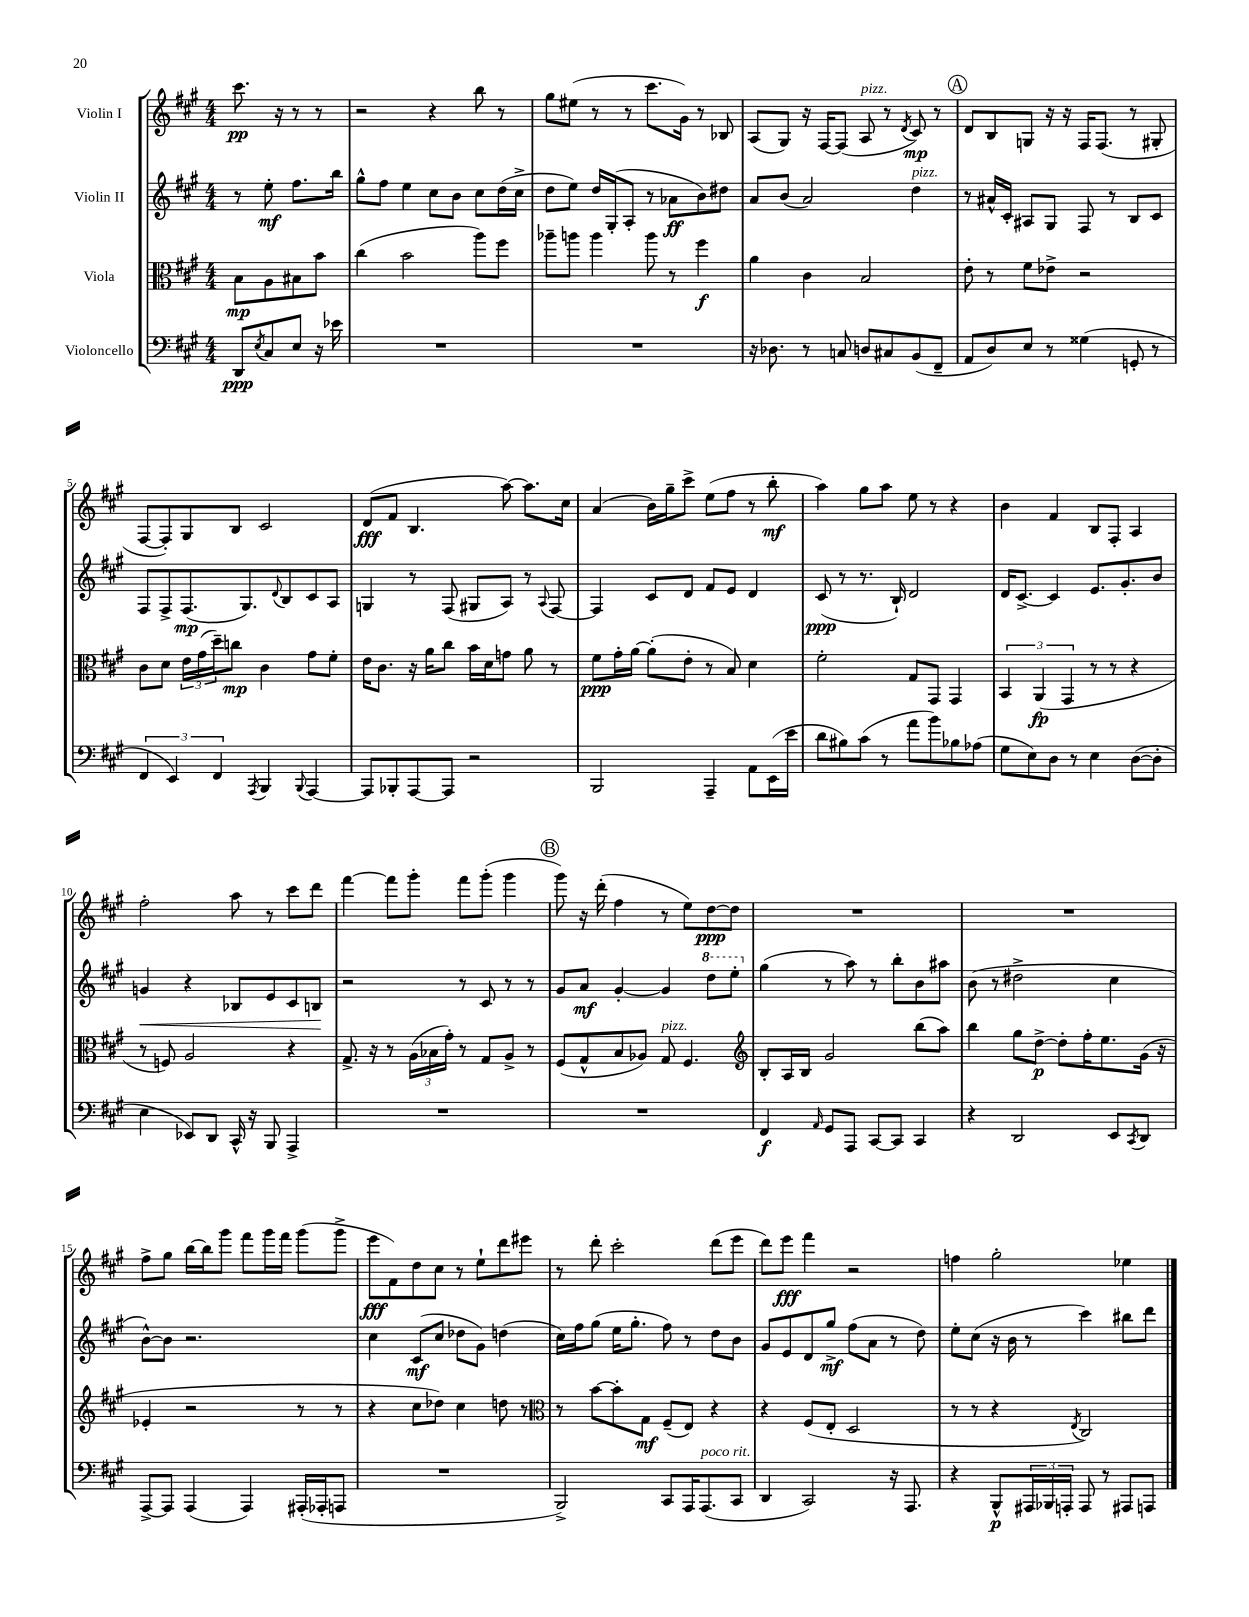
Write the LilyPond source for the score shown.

<<
\new StaffGroup <<
\new Staff = "s0" \with { instrumentName = "Violin I" } {
    \clef treble \key a \major \numericTimeSignature \time 4/4 \partial 2
    cis'''8.\pp r16 r8 r8 |
    r2 r4 b''8 r8 |
    gis''8 eis''8( r8 r8 cis'''8. gis'16) r8 bes8 |
    a8( gis8) r16 fis16~ fis8( a8^\markup { \italic "pizz." } r8 \acciaccatura { d'8 } cis'8\mp) r8 |
    \mark \markup { \circle "A" } d'8 b8 g8 r16 r16 fis16 fis8.( r8 gis8-. |
    fis8~ fis8-.) gis8 b8 cis'2 |
    d'8\fff( fis'8 b4. a''8~) a''8. cis''16 |
    a'4( b'16) gis''16-- cis'''8-> e''8( fis''8 r8 b''8-.\mf |
    a''4) gis''8 a''8 e''8 r8 r4 |
    b'4 fis'4 b8 fis8-. a4 |
    fis''2-. a''8 r8 cis'''8 d'''8 |
    fis'''4~ fis'''8 gis'''8-. fis'''8 gis'''8-.( gis'''4 |
    \mark \markup { \circle "B" } gis'''8) r16 d'''16-.( fis''4 r8 e''8) d''8~\ppp d''8 |
    R1 |
    R1 |
    fis''8-> gis''8 b''16~ b''16 gis'''8 fis'''8 gis'''16 fis'''16 gis'''8( gis'''8-> |
    e'''8\fff fis'8) d''8 cis''8 r8 e''8-! d'''8 eis'''8 |
    r8 d'''8-. cis'''2-. d'''8( e'''8 |
    d'''8) e'''8\fff fis'''4 r2 |
    f''4 gis''2-. ees''4 \bar "|." |
}
\new Staff = "s1" \with { instrumentName = "Violin II" } {
    \clef treble \key a \major \numericTimeSignature \time 4/4 \partial 2
    r8 e''8-.\mf fis''8. b''16 |
    gis''8-^ fis''8 e''4 cis''8 b'8 cis''8 d''16( cis''16-> |
    d''8 e''8) d''16 gis16-.( a8-. r8 aes'8\ff b'8) dis''8 |
    a'8 b'8( a'2) d''4^\markup { \italic "pizz." } |
    \mark \markup { \circle "A" } r8 ais'16-^ cis'16-. ais8 gis8 fis8 r8 b8 cis'8 |
    fis8 fis8-> fis8.\mp( gis8.) \appoggiatura { d'8 } b8 cis'8 a8 |
    g4 r8 fis8( gis8 a8) r8 \appoggiatura { a8 } fis8~ |
    fis4 cis'8 d'8 fis'8 e'8 d'4 |
    cis'8\ppp( r8 r8. b16-!) d'2 |
    d'16 cis'8.~-> cis'4 e'8. gis'8.-. b'8 |
    g'4\< r4 bes8 e'8 cis'8 b8\! |
    r2 r8 cis'8 r8 r8 |
    \mark \markup { \circle "B" } gis'8 a'8\mf gis'4~-. gis'4 \ottava #1 d'''8 e'''8-. \ottava #0 |
    gis''4( r8 a''8) r8 b''8-. b'8 ais''8 |
    b'8( r8 dis''2-> cis''4 |
    b'8~-^) b'8 r2. |
    cis''4 cis'8\mf( cis''8 des''8 gis'8) d''4( |
    cis''16) fis''16 gis''8( e''16 gis''8.-. fis''8) r8 d''8 b'8 |
    gis'8 e'8 d'8 gis''8->\mf fis''8( a'8 r8 d''8) |
    e''8-. cis''8( r16 b'16 r8 cis'''4) bis''8 d'''8 \bar "|." |
}
\new Staff = "s2" \with { instrumentName = "Viola" } {
    \clef alto \key a \major \numericTimeSignature \time 4/4 \partial 2
    b8\mp a8 bis8 b'8 |
    cis''4( b'2 a''8) fis''8 |
    aes''8-- a''8 a''4 a''8 r8 fis''4\f |
    a'4 cis'4 b2 |
    \mark \markup { \circle "A" } e'8-. r8 fis'8 ees'8-> r2 |
    cis'8 d'8 \tuplet 3/2 { e'16 gis'16( d''16--) } c''8\mp cis'4 gis'8 fis'8-. |
    e'16 cis'8. r16 a'16 cis''8 b'16 d'16 g'8 a'8 r8 |
    fis'8\ppp gis'16-. a'16~ a'8-.( e'8-. r8 b8) d'4 |
    fis'2-. gis8 gis,8 gis,4 |
    \tuplet 3/2 { b,4 a,4\fp( gis,4 } r8 r8 r4 |
    r8 f8) a2 r4 |
    gis8.-> r16 r8 \tuplet 3/2 { a16( bes16 gis'16-.) } r8 gis8 a8-> r8 |
    \mark \markup { \circle "B" } fis8( gis8-^ b8 aes8) gis8^\markup { \italic "pizz." } fis4. |
    \clef treble b8-. a16 b16 gis'2 b''8( a''8) |
    b''4 gis''8 d''8~->\p d''8-. fis''16-. e''8. gis'16( r16 |
    ees'4-. r2 r8 r8 |
    r4 cis''8 des''8) cis''4 d''8 r8 |
    \clef alto r8 b'8~ b'8-. gis8\mf fis8--( e8) r4 |
    r4 fis8( e8-. d2 |
    r8 r8 r4 \acciaccatura { e8 } cis2) \bar "|." |
}
\new Staff = "s3" \with { instrumentName = "Violoncello" } {
    \clef bass \key a \major \numericTimeSignature \time 4/4 \partial 2
    d,8\ppp \acciaccatura { e8 } cis8 e8 r16 ees'16 |
    R1 |
    R1 |
    r16 des8. r8 c8 d8 cis8 b,8( fis,8-- |
    \mark \markup { \circle "A" } a,8 d8) e8 r8 gisis4( g,8-. r8 |
    \tuplet 3/2 { fis,4 e,4) fis,4 } \acciaccatura { a,,8 } b,,4 \appoggiatura { b,,8 } a,,4~ |
    a,,8 bes,,8-. a,,8~ a,,8 r2 |
    b,,2 a,,4-- a,8 e,16( e'16 |
    d'8 bis8) cis'8( r8 a'8 b'8) bes8 aes8( |
    gis8 e8) d8 r8 e4 d8~( d8-. |
    e4 ees,8) d,8 cis,16-^ r16 b,,8 a,,4-> |
    R1 |
    \mark \markup { \circle "B" } R1 |
    fis,4\f \grace { a,16 } gis,8 a,,8 cis,8~ cis,8 cis,4 |
    r4 d,2 e,8 \acciaccatura { cis,8 } d,8 |
    a,,8~-> a,,8 a,,4( a,,4) ais,,16-.( aes,,16-. a,,8 |
    R1 |
    b,,2->) cis,8 a,,16 a,,8.^\markup { \italic "poco rit." }( cis,8 |
    d,4 cis,2) r16 a,,8. |
    r4 b,,8-^\p \tuplet 3/2 { ais,,16 bes,,16 a,,16-. } a,,8 r8 ais,,8 a,,8 \bar "|." |
}
>>
>>
